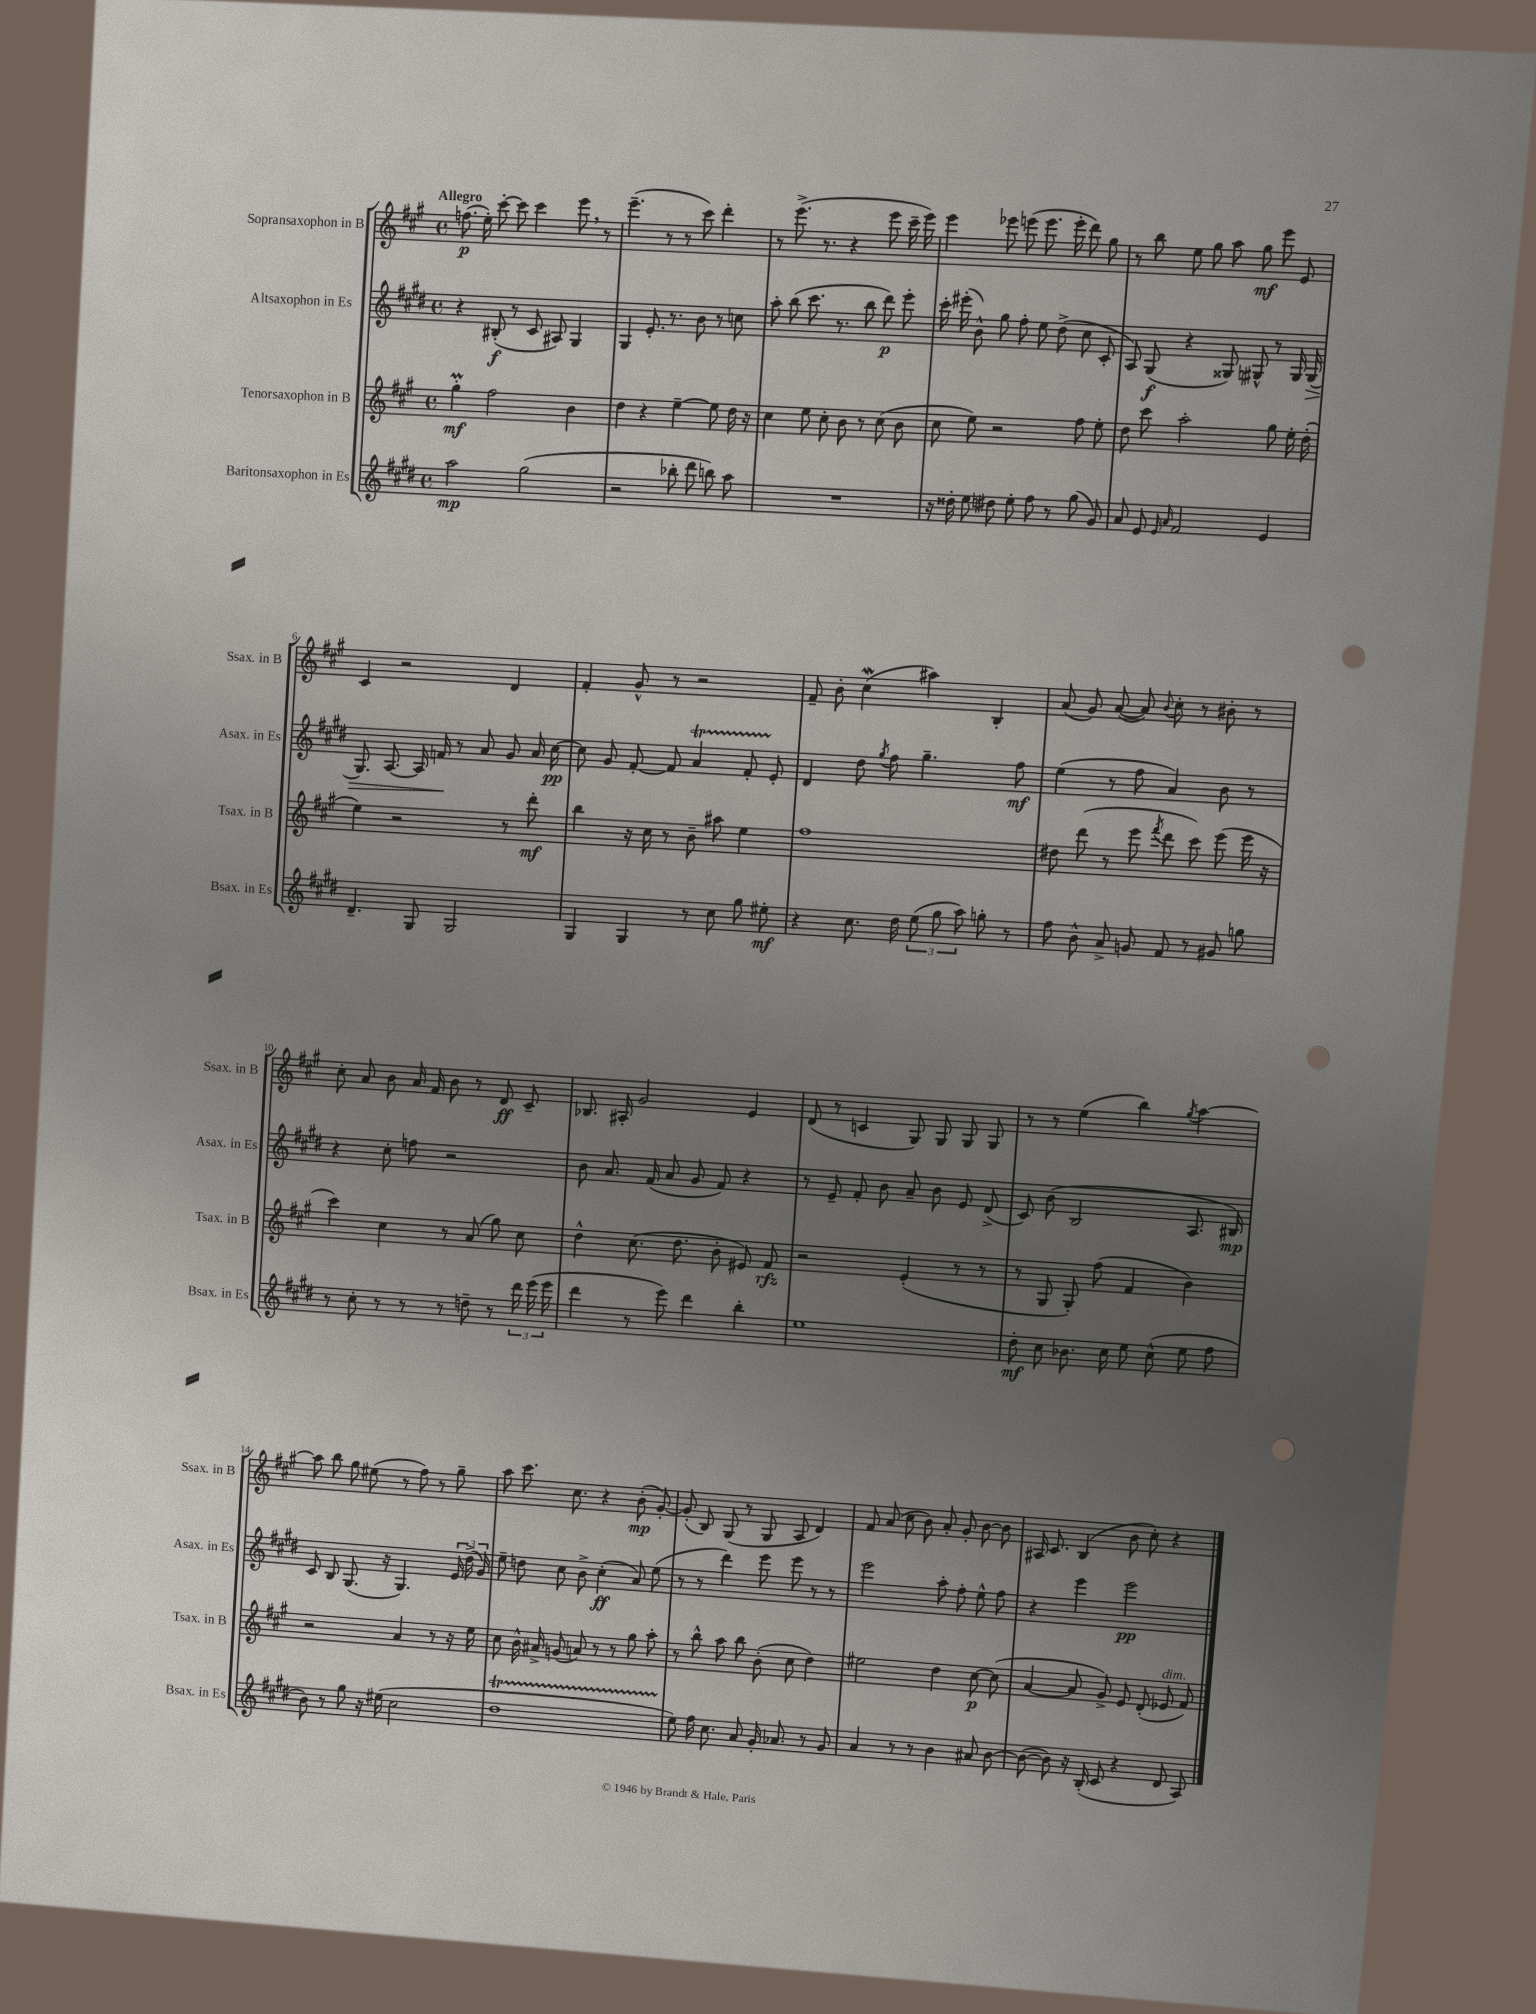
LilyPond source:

<<
\new StaffGroup <<
\new Staff = "s0" \with { instrumentName = "Sopransaxophon in B" shortInstrumentName = "Ssax. in B" } {
    \clef treble \key a \major \defaultTimeSignature \time 4/4 \tempo "Allegro"
    \autoBeamOff f''8.\p( e''16-.) cis'''8~-. cis'''8 cis'''4 e'''8 \breathe r8 |
    e'''4.--( r8 r8 cis'''8) d'''4-. |
    r8 e'''8.->( r8. r4 e'''8 cis'''16-- e'''16) |
    e'''4 ees'''8 e'''8( e'''8. e'''16-. d'''8) gis''8 |
    r8 b''8 e''8 gis''8 a''8 gis''8\mf e'''8 e'8 |
    cis'4 r2 d'4 |
    fis'4-. gis'8-^ r8 r2 |
    fis'8-- b'8-. cis''4\mordent( ais''4) b4-. |
    a'8( gis'8) a'8~( a'8) \appoggiatura { b'8 } cis''8-. r8 bis'8-. r8 |
    cis''8-. a'8 b'8 a'16 fis'16 b'8 r8 d'8\ff cis'8-- |
    bes8. ais16-. gis'2 e'4 |
    d'8( r8 c'4 gis8) gis8 gis8 gis8 |
    r8 r8 e''4( b''4) \acciaccatura { gis''8 } a''4~ |
    a''8 b''8 gis''8 eis''8( r8 fis''8) r8 gis''8-- |
    a''8 cis'''8. cis''8. r4 b'8-.\mp( gis'8~-.) |
    gis'8-.( b8) gis8( r8 gis8 a8 d'4) |
    fis'8 a'8( cis''8 b'8) a'8-. gis'8-. b'8~ b'8 |
    ais16 cis'8. b4( b'8 cis''8-.) r4 \bar "|." |
}
\new Staff = "s1" \with { instrumentName = "Altsaxophon in Es" shortInstrumentName = "Asax. in Es" } {
    \clef treble \key e \major \defaultTimeSignature \time 4/4
    \autoBeamOff r4 bis8-.\f( r8 cis'8 ais8) gis4 |
    gis4 e'8.-. r8. b'8 r8 c''8 |
    a''8-. b''8( cis'''8. r8. b''8 dis'''8\p) e'''8-. |
    cis'''16-. eis'''16-.( b'8-^) gis''8 fis''8-. e''8 dis''8->( cis''8 cis'8-. |
    a8) gis8\f( r4 gisis8) gis8-^ r8 gis16 gis16\>( |
    gis8.) a8.~ a16 f'16\! r8 a'8 gis'8 a'16 cis''16~\pp |
    cis''8 gis'8 fis'8~-. fis'8 a'4\startTrillSpan fis'8-. e'8-.\stopTrillSpan |
    dis'4 dis''8 \acciaccatura { gis''8 } fis''8 gis''4.-- fis''8\mf |
    e''4( r8 fis''8 a'4) b'8 r8 |
    r4 cis''8-. f''8 r2 |
    b'8 a'8. fis'16( a'8 gis'8 fis'8) r4 |
    r8 e'8-- fis'8-. b'8 a'8-- b'8 e'8 dis'8->( |
    cis'8) b'8( b2 a8. bis16\mp) |
    cis'8 b8 gis8.( r16 gis4.) \tuplet 3/2 { e'16 dis''16->( gis'16) } |
    e''8-- d''8 cis''8 b'8-> cis''4-.\ff( a'8) e''8( |
    r8 r8 dis'''4) e'''8 e'''8 r8 r8 |
    e'''2 a''8-. fis''8-. e''8-^ fis''8 |
    r4 e'''4 e'''2\pp \bar "|." |
}
\new Staff = "s2" \with { instrumentName = "Tenorsaxophon in B" shortInstrumentName = "Tsax. in B" } {
    \clef treble \key a \major \defaultTimeSignature \time 4/4
    \autoBeamOff gis''4-.\prall\mf fis''2 b'4 |
    d''4 r4 e''4~-- e''8 d''16 r16 |
    cis''4 e''8 cis''8-. b'8 r8 cis''8( b'8 |
    cis''8 e''8) r2 fis''8 e''8-. |
    d''8 cis'''8 a''2-. gis''8 e''16-. d''16-.( |
    e''4) r2 r8 d'''8-.\mf |
    b''4 r16 cis''16 r8 b'8-- ais''8 e''4 |
    fis''1 |
    dis''8 d'''8( r8 e'''8 \acciaccatura { fis'''8 } d'''8 cis'''8) e'''8( e'''16 r16 |
    cis'''4) cis''4 r8 a'8( gis''8) cis''8 |
    d''4-^ cis''8.( d''8. b'8-. eis'8) fis'8\rfz |
    r2 e'4-.( r8 r8 |
    r8 gis8 gis8-.) fis''8( fis'4 b'4) |
    r2 a'4 r8 r16 e''16 |
    cis''8 b'16-^ ais'16-> g'8( a'8) r8 r8 gis''8 a''8-. |
    r8 b''8-^ a''8 b''8 b'8-.( cis''8 d''4) |
    eis''2 d''4 cis''8~\p cis''8( |
    a'4~ a'8 gis'8->) e'8 d'8-.( ees'8^\markup { \italic "dim." } fis'8) \bar "|." |
}
\new Staff = "s3" \with { instrumentName = "Baritonsaxophon in Es" shortInstrumentName = "Bsax. in Es" } {
    \clef treble \key e \major \defaultTimeSignature \time 4/4
    \autoBeamOff a''2\mp gis''2( |
    r2 bes''8-. dis'''8 b''8) a''8 |
    R1 |
    r16 disis''16-. e''8 dis''8 e''8-. fis''8 r8 gis''8( gis'8) |
    a'8 e'8 \grace { e'16 a'16 } fis'2 e'4 |
    dis'4.-- gis8 gis2 |
    gis4 gis4 r8 cis''8 gis''8 eis''8-.\mf |
    r4 cis''8. dis''16 \tuplet 3/2 { e''8( gis''8 a''8) } g''8-. r8 |
    fis''8 b'8-^ a'8-> g'8 fis'8 r8 gis'8 g''8 |
    r8 cis''8-. r8 r8 r8 d''8-- r8 \tuplet 3/2 { dis'''16 e'''16( e'''16 } |
    dis'''4 r8 e'''8) dis'''4 b''4-. |
    e''1 |
    dis''8-.\mf cis''8 bes'8. cis''16 e''8 cis''8-^( e''8 fis''8 |
    b'8) r8 gis''8 r16 eis''16( cis''2 |
    dis''1\startTrillSpan |
    e''8\stopTrillSpan) fis''16 cis''8. a'8 gis'16-. aes'8. r8 gis'8 |
    a'4 r8 r8 b'4 ais'8 b'8~ |
    b'8~( b'8) r16 b16-.( cis'8 r4 dis'8 a8) \bar "|." |
}
>>
>>
